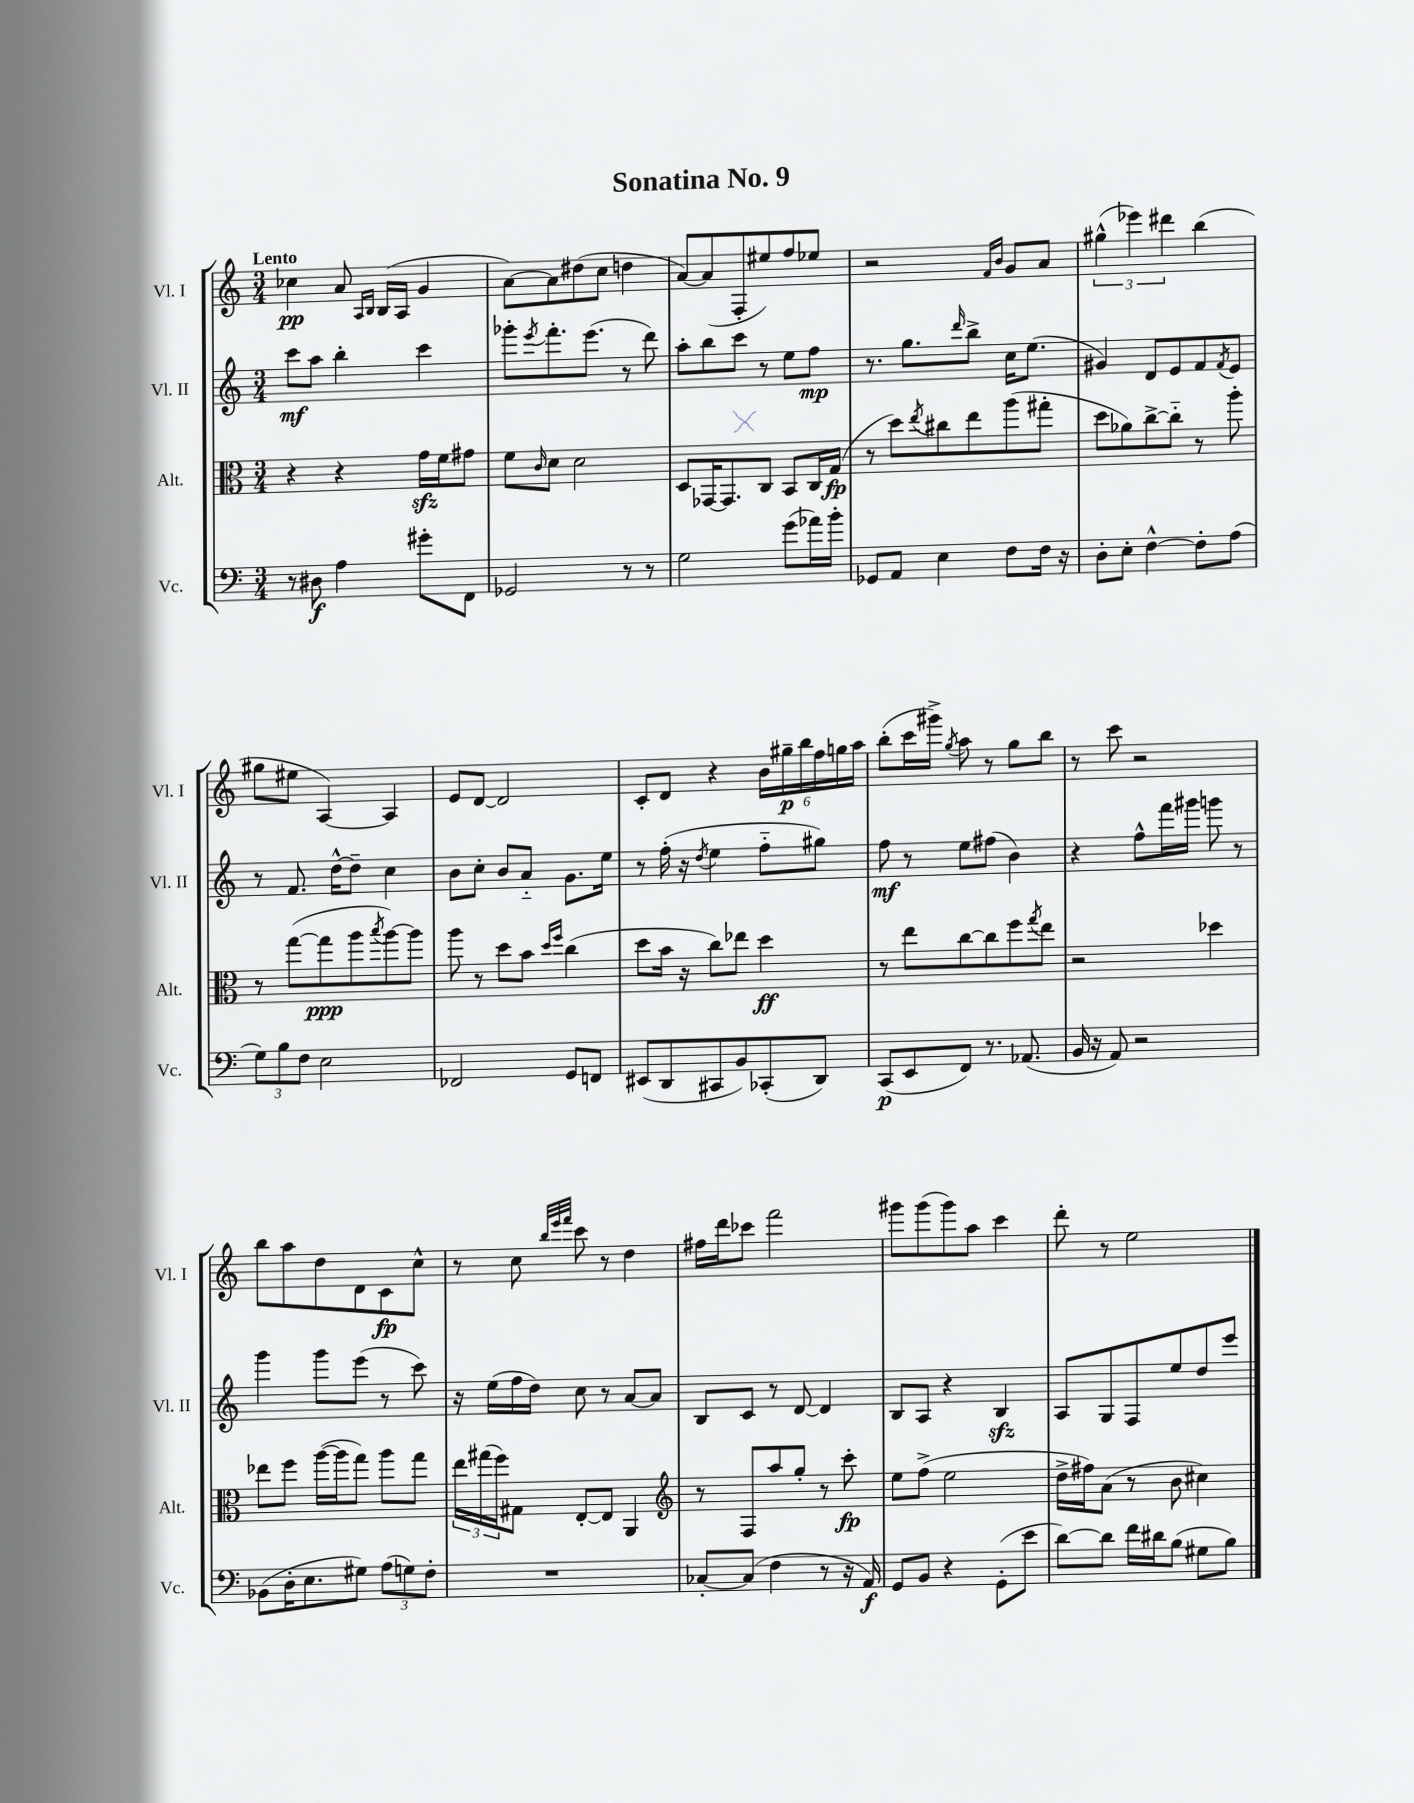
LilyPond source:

\header { title = "Sonatina No. 9" }
<<
\new StaffGroup <<
\new Staff = "s0" \with { instrumentName = "Vl. I" shortInstrumentName = "Vl. I" } {
    \clef treble \key c \major \numericTimeSignature \time 3/4 \tempo "Lento"
    ces''4\pp a'8 \grace { a16 b16 } b16( a16 g'4 |
    a'8~) a'8 dis''8( c''8 d''4 |
    a'8~) a'8( f8-. eis''8) f''8 ees''8 |
    r2 \grace { f'16 b'16 } g'8 a'8 |
    \tuplet 3/2 { gis''4-^( ees'''4) dis'''4 } b''4( |
    gis''8 eis''8 a4~) a4 |
    e'8 d'8~ d'2 |
    c'8-. d'8 r4 \tuplet 6/4 { b'16 gis''16--\p b''16 f''16 g''16 a''16 } |
    b''8-.( c'''16 gis'''16->) \acciaccatura { g''8 } a''8 r8 g''8 b''8 |
    r8 c'''8 r2 |
    b''8 a''8 d''8 d'8 c'8\fp c''8-^ |
    r8 c''8 \grace { b''32 e'''32 f'''32 } c'''8 r8 d''4 |
    fis''16 d'''16 ces'''8 f'''2 |
    gis'''8 gis'''8( gis'''8) a''8 c'''4 |
    d'''8-. r8 e''2 \bar "|." |
}
\new Staff = "s1" \with { instrumentName = "Vl. II" shortInstrumentName = "Vl. II" } {
    \clef treble \key c \major \numericTimeSignature \time 3/4
    c'''8\mf a''8 b''4-. c'''4 |
    ges'''8-. \acciaccatura { e'''8 } f'''8.-. e'''8.( r8 d'''8) |
    a''8-. b''8 c'''8 r8 e''8 f''8\mp |
    r8. g''8. \grace { d'''16 } b''8-> c''16 e''8.( |
    gis'4) d'8 e'8 f'8 \acciaccatura { f'8 } e'8 |
    r8 f'8. d''16~-^ d''8-- c''4 |
    b'8 c''8-. b'8 a'8-_ g'8. e''16 |
    r8 f''16-.( r16 \acciaccatura { d''8 } e''4 f''8-_ gis''8) |
    f''8\mf r8 e''8 fis''8( b'4) |
    r4 f''8-^ f'''16 gis'''16 g'''8 r8 |
    g'''4 g'''8 e'''8( r8 c'''8) |
    r16 e''16( f''16 d''16) c''8 r8 a'8~ a'8 |
    b8 c'8 r8 d'8~ d'4 |
    b8 a8 r4 b4\sfz |
    a8 g8 f8 e''8 d''8 e'''8 \bar "|." |
}
\new Staff = "s2" \with { instrumentName = "Alt." shortInstrumentName = "Alt." } {
    \clef alto \key c \major \numericTimeSignature \time 3/4
    r4 r4 g'16\sfz f'16 gis'8 |
    f'8 \grace { c'16 } d'8 d'2 |
    d8 ges,16~ ges,8. c8 b,8 c16 g16\fp( |
    r8 d''8) \acciaccatura { e''8 } cis''8 e''8 a''8( gis''8-. |
    d''8 aes'8) c''8~-> c''8-_ r8 a''8-. |
    r8 g''8~( g''8\ppp a''8 \acciaccatura { b''8 } a''8~) a''8 |
    a''8 r8 d''8 b'8 \grace { d''16 f''16 } c''4( |
    d''8 b'16 r16 c''8) ees''8 d''4\ff |
    r8 e''8 c''8~ c''8 f''8 \acciaccatura { g''8 } e''8 |
    r2 des''4 |
    ees''8 f''8 a''16~( a''16 g''8) a''8 g''8 |
    \tuplet 3/2 { e''16 gis''16( f''16) } gis8 e8~-. e8 a,4 |
    \clef treble r8 f8 a''8 g''8-. r8 c'''8-.\fp |
    e''8 f''8->( e''2 |
    d''16-> fis''16) a'8( r8 b'8 cis''4) \bar "|." |
}
\new Staff = "s3" \with { instrumentName = "Vc." shortInstrumentName = "Vc." } {
    \clef bass \key c \major \numericTimeSignature \time 3/4
    r8 dis8\f a4 gis'8-. f,8 |
    ges,2 r8 r8 |
    g2 g'8( aes'16) b'16-. |
    ges,8 a,8 e4 f8 f16 r16 |
    d8-. e8-. f4~-^ f8-. a8( |
    \tuplet 3/2 { g8) b8 f8 } e2 |
    fes,2 g,8 f,8 |
    eis,8( d,8 cis,8 b,8) ces,8-.( d,8) |
    c,8\p( e,8 f,8) r8. aes,8.( |
    b,16 r16 a,8) r2 |
    bes,8( d16-. e8. gis8) \tuplet 3/2 { a8( g8) f8-. } |
    R2. |
    ces8~-. ces8( f4 r8 r16 a,16\f) |
    g,8 b,8 r4 g,8-.( e'8 |
    d'8~) d'8 f'16 dis'16 b8( gis8 b8) \bar "|." |
}
>>
>>
\layout { \context { \Score \remove "Bar_number_engraver" } }
